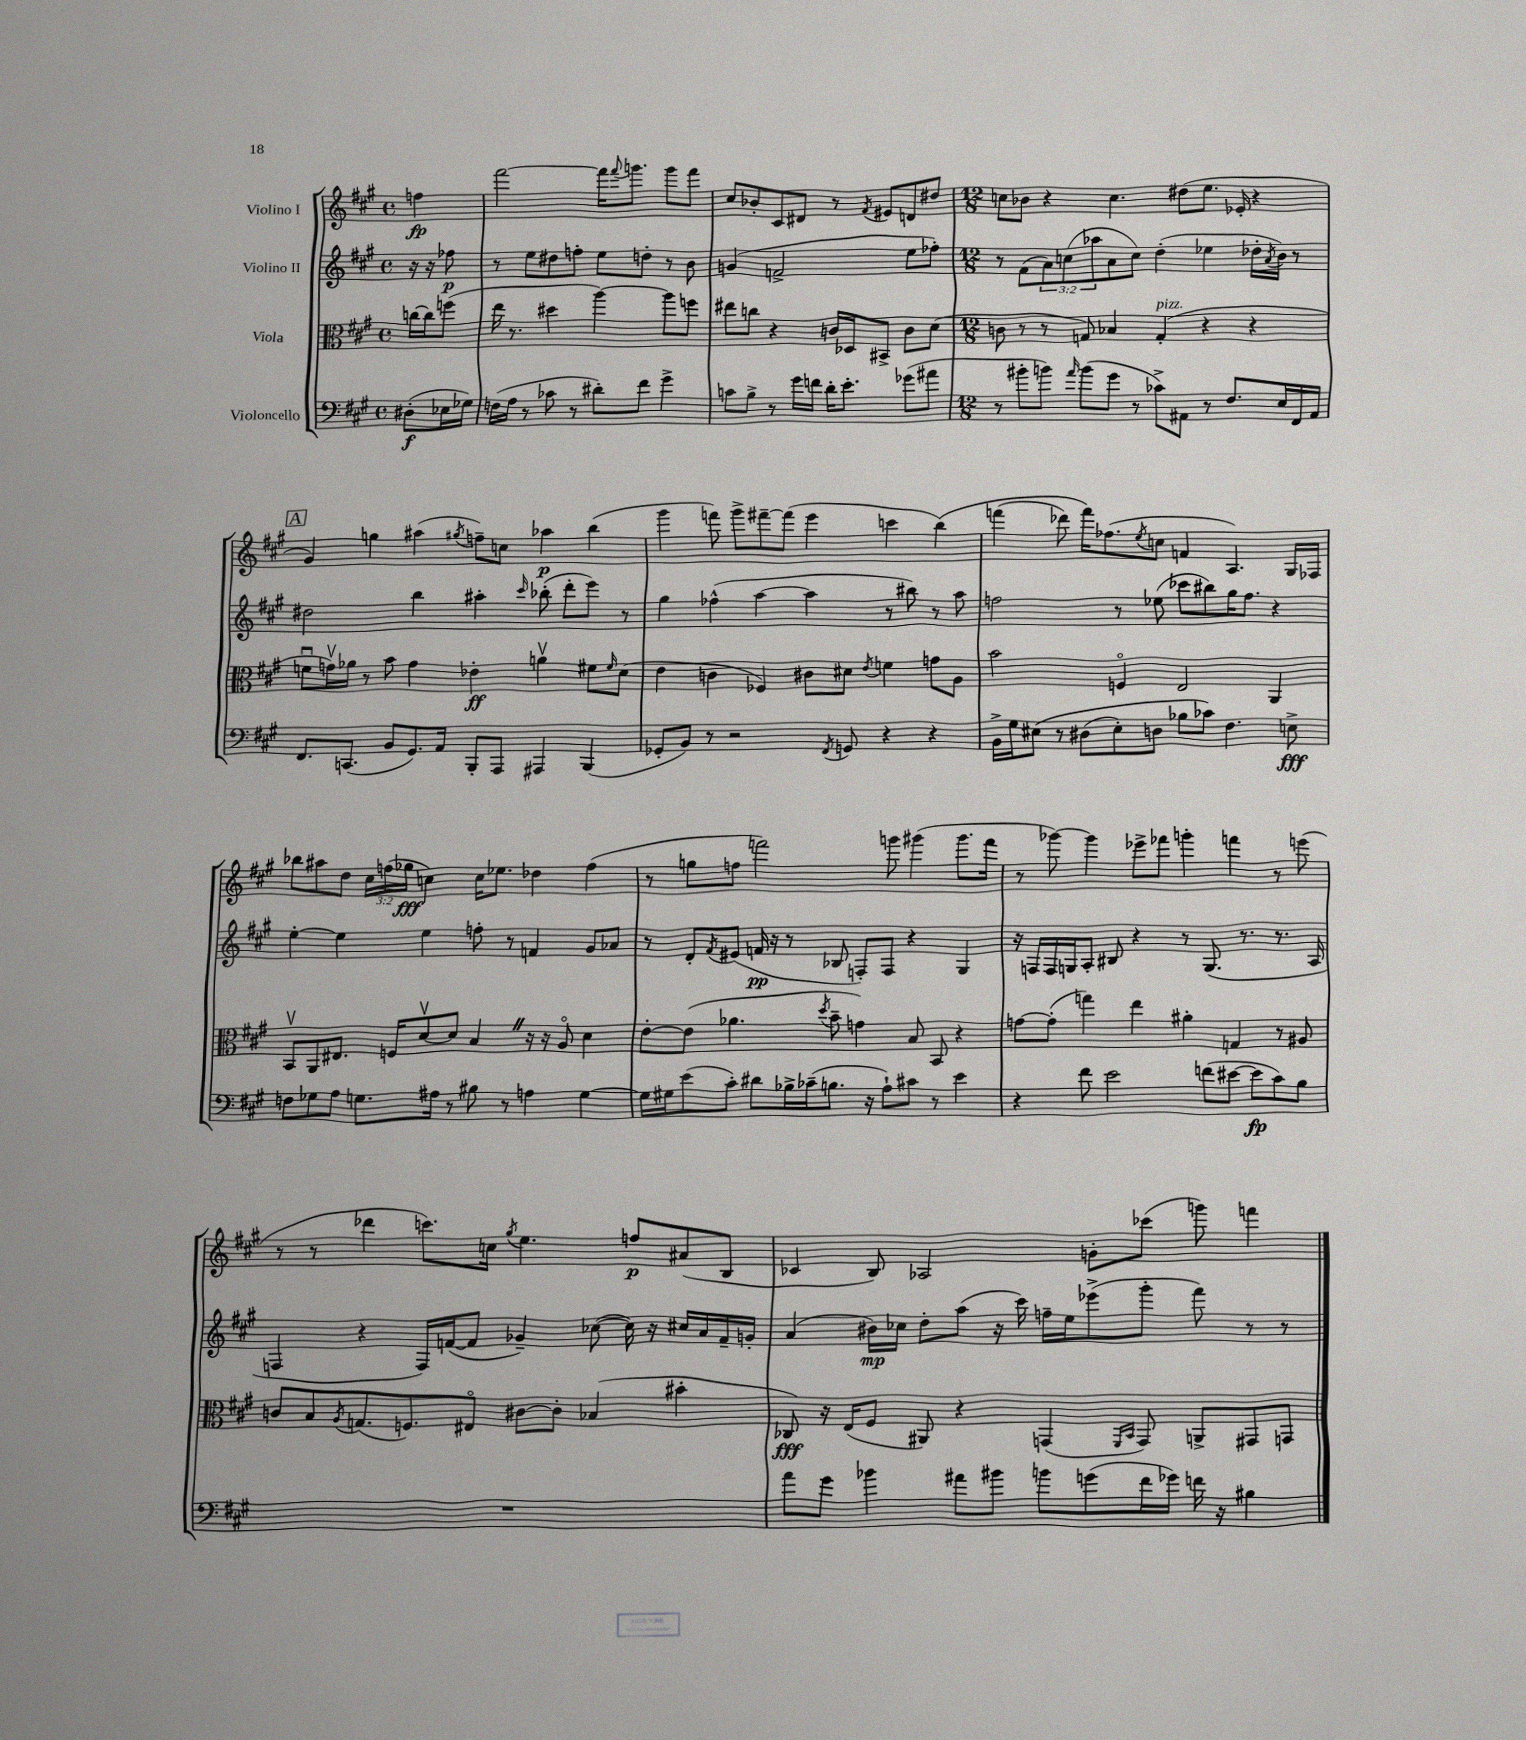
<<
\new StaffGroup <<
\new Staff = "s0" \with { instrumentName = "Violino I" } {
    \clef treble \key a \major \defaultTimeSignature \time 4/4 \override Staff.TupletNumber.text = #tuplet-number::calc-fraction-text \partial 4
    f''4\fp |
    fis'''2~ fis'''16 \appoggiatura { fis'''8 } g'''8. g'''8 fis'''8 |
    cis''8 bes'8-. cis'8 dis'8 r8 \acciaccatura { fis'8 } eis'8 d'8 dis''8 |
    \numericTimeSignature \time 12/8 c''8 bes'8 r4 c''4. dis''8( e''8. ees'16-. r4 |
    \mark \markup { \box "A" } gis'4) g''4 ais''4( \acciaccatura { gis''8 } f''8--) c''8 aes''4\p b''4( |
    gis'''4 f'''8) gis'''8-> fis'''8~-- fis'''8( e'''4 c'''4 b''4)\( |
    f'''4( des'''8) f'''16\) fes''8.( \acciaccatura { e''8 } c''8 f'4 a4.) gis16 fes16 |
    bes''8 ais''8 d''8 \tuplet 3/2 { cis''16 f''16( ges''16\fff } c''4) c''16 ees''8. des''4 f''4( |
    r8 g''8 f''8 f'''2) g'''8 gis'''4( gis'''8. f'''16 |
    r8 ges'''8~) ges'''4 ees'''8-> fes'''8 g'''4-. f'''4 r8 e'''8( |
    r8 r8 des'''4 c'''8.) c''16 \acciaccatura { gis''8 } e''4. f''8\p ais'8( b8 |
    ces'4 b8) aes2 g'8-. ces'''8( g'''8) f'''4 \bar "|." |
}
\new Staff = "s1" \with { instrumentName = "Violino II" } {
    \clef treble \key a \major \defaultTimeSignature \time 4/4 \override Staff.TupletNumber.text = #tuplet-number::calc-fraction-text \partial 4
    r16 r16 fes''8\p |
    r8 e''8 dis''8 f''8-. e''8 d''8-. r8 b'8 |
    g'4( f'2-> e''8 fes''8-.) |
    \numericTimeSignature \time 12/8 r8 fis'8( \tuplet 3/2 { a'8) c''8( aes''8 } a'8 c''8) d''4-.( ees''4 des''16-. \acciaccatura { a'8 } b'16) r8 |
    \mark \markup { \box "A" } dis''2 b''4 ais''4-. \grace { cis'''16 } bes''8-.( d'''8-. e'''8) r8 |
    gis''4 fes''4-^( a''4~ a''4 r8 bis''8) r8 a''8 |
    f''2 r8 ees''8( ces'''8 bis''8) gis''16 f''8. r4 |
    e''4~-. e''4 e''4 f''8-. r8 f'4 gis'8 aes'8 |
    r8 d'8-. \acciaccatura { fis'8 } eis'8( f'16\pp r16 r8 bes8 f8-.) f8 r4 gis4 |
    r16 f16 f16 g16 a8-. bis8 r4 r8 g8.( r8. r8. a16 |
    f4 r4 f16) f'16~( f'8 ges'4--) ces''8~( ces''16) r16 cis''16 a'16 f'16-- g'16-. |
    a'4( bis'16\mp) ces''16 d''8-. a''8( r16 cis'''16) f''16-- e''16 ees'''8->( gis'''8-. fis'''8) r8 r8 \bar "|." |
}
\new Staff = "s2" \with { instrumentName = "Viola" } {
    \clef alto \key a \major \defaultTimeSignature \time 4/4 \partial 4
    c''16~ c''16 f''8( |
    e''16 r8. dis''4 a''4~) a''8 f''8 |
    eis''8 c''8 r4 c'16 des16 bis,8-> c'8 d'8( |
    \numericTimeSignature \time 12/8 c'8 r8 r8 g8) bes4 g4-.^\markup { \italic "pizz." }( r4 r4 |
    \mark \markup { \box "A" } f'8\downbow g'16\upbow) aes'16 r8 b'8 g'4 ees'4-.\ff a'4\upbow fis'8 \grace { fis'16 } d'8( |
    e'4 c'4 fes4) cis'8 dis'8 \acciaccatura { e'8 } f'4 g'8 a8 |
    b'2 f4\flageolet e2 a,4 |
    b,8\upbow a,8 eis8. f16 d'8~\upbow d'8 b4 \once \override BreathingSign.text = \markup { \musicglyph "scripts.caesura.straight" } \breathe r16 r16 a8\flageolet d'4 |
    e'8~-. e'8( aes'4. \acciaccatura { d''8 } b'8-- g'4) b8 b,8 r4 |
    g'8~ g'8-.( g''4) e''4 ais'4-. g4 r8 ais8 |
    c'8 b8 \acciaccatura { a8 } g8.( f8.) eis8\flageolet cis'8~ cis'8-. bes4( bis'4-. |
    ces8\fff) r16 e16( fis8 ais,8) r4 g,4( \grace { fis,16 b,16 } g,8) a,8-> gis,8 g,8 \bar "|." |
}
\new Staff = "s3" \with { instrumentName = "Violoncello" } {
    \clef bass \key a \major \defaultTimeSignature \time 4/4 \partial 4
    dis8-.\f( ees16 ges16) |
    f16( a16 r8 ces'8 r8 dis'8-.) fis'8 gis'4-> |
    c'8 b8-> r8 gis'16 f'16 d'16-. e'8.-. ges'8( ais'8 |
    \numericTimeSignature \time 12/8 r8 bis'8-. b'8) \grace { a'16 } b'8( gis'8 r8 ces'8->) ais,8 r8 fis8. e16 fis,16 ais,16 |
    \mark \markup { \box "A" } fis,8. c,8.( b,8 gis,8.) a,16 b,,8-. a,,8 ais,,4 b,,4( |
    ges,8-. b,8) r8 r2 \acciaccatura { fis,8 } g,8 r4 r4 |
    b,16-> gis16 eis8\( r8 dis8( eis8-.) d8 bes8 ces'8\) fis4. e8->\fff |
    f8 ges8 a8 g8. ais16 r8 bis8 r8 a4 g4~ |
    g16 gis16 e'8( cis'8-.) dis'8 bes16-> ces'16--( b8. r16 a8-!) cis'8 r8 e'4 |
    r4 fis'8 e'2 f'8( eis'8~ eis'8\fp cis'8) b8 |
    R1. |
    a'8 gis'8 bes'4 ais'8 bis'8 b'8 g'8( fis'16 ges'16) f'16 r16 bis4 \bar "|." |
}
>>
>>
\layout { \context { \Score \remove "Bar_number_engraver" } }
